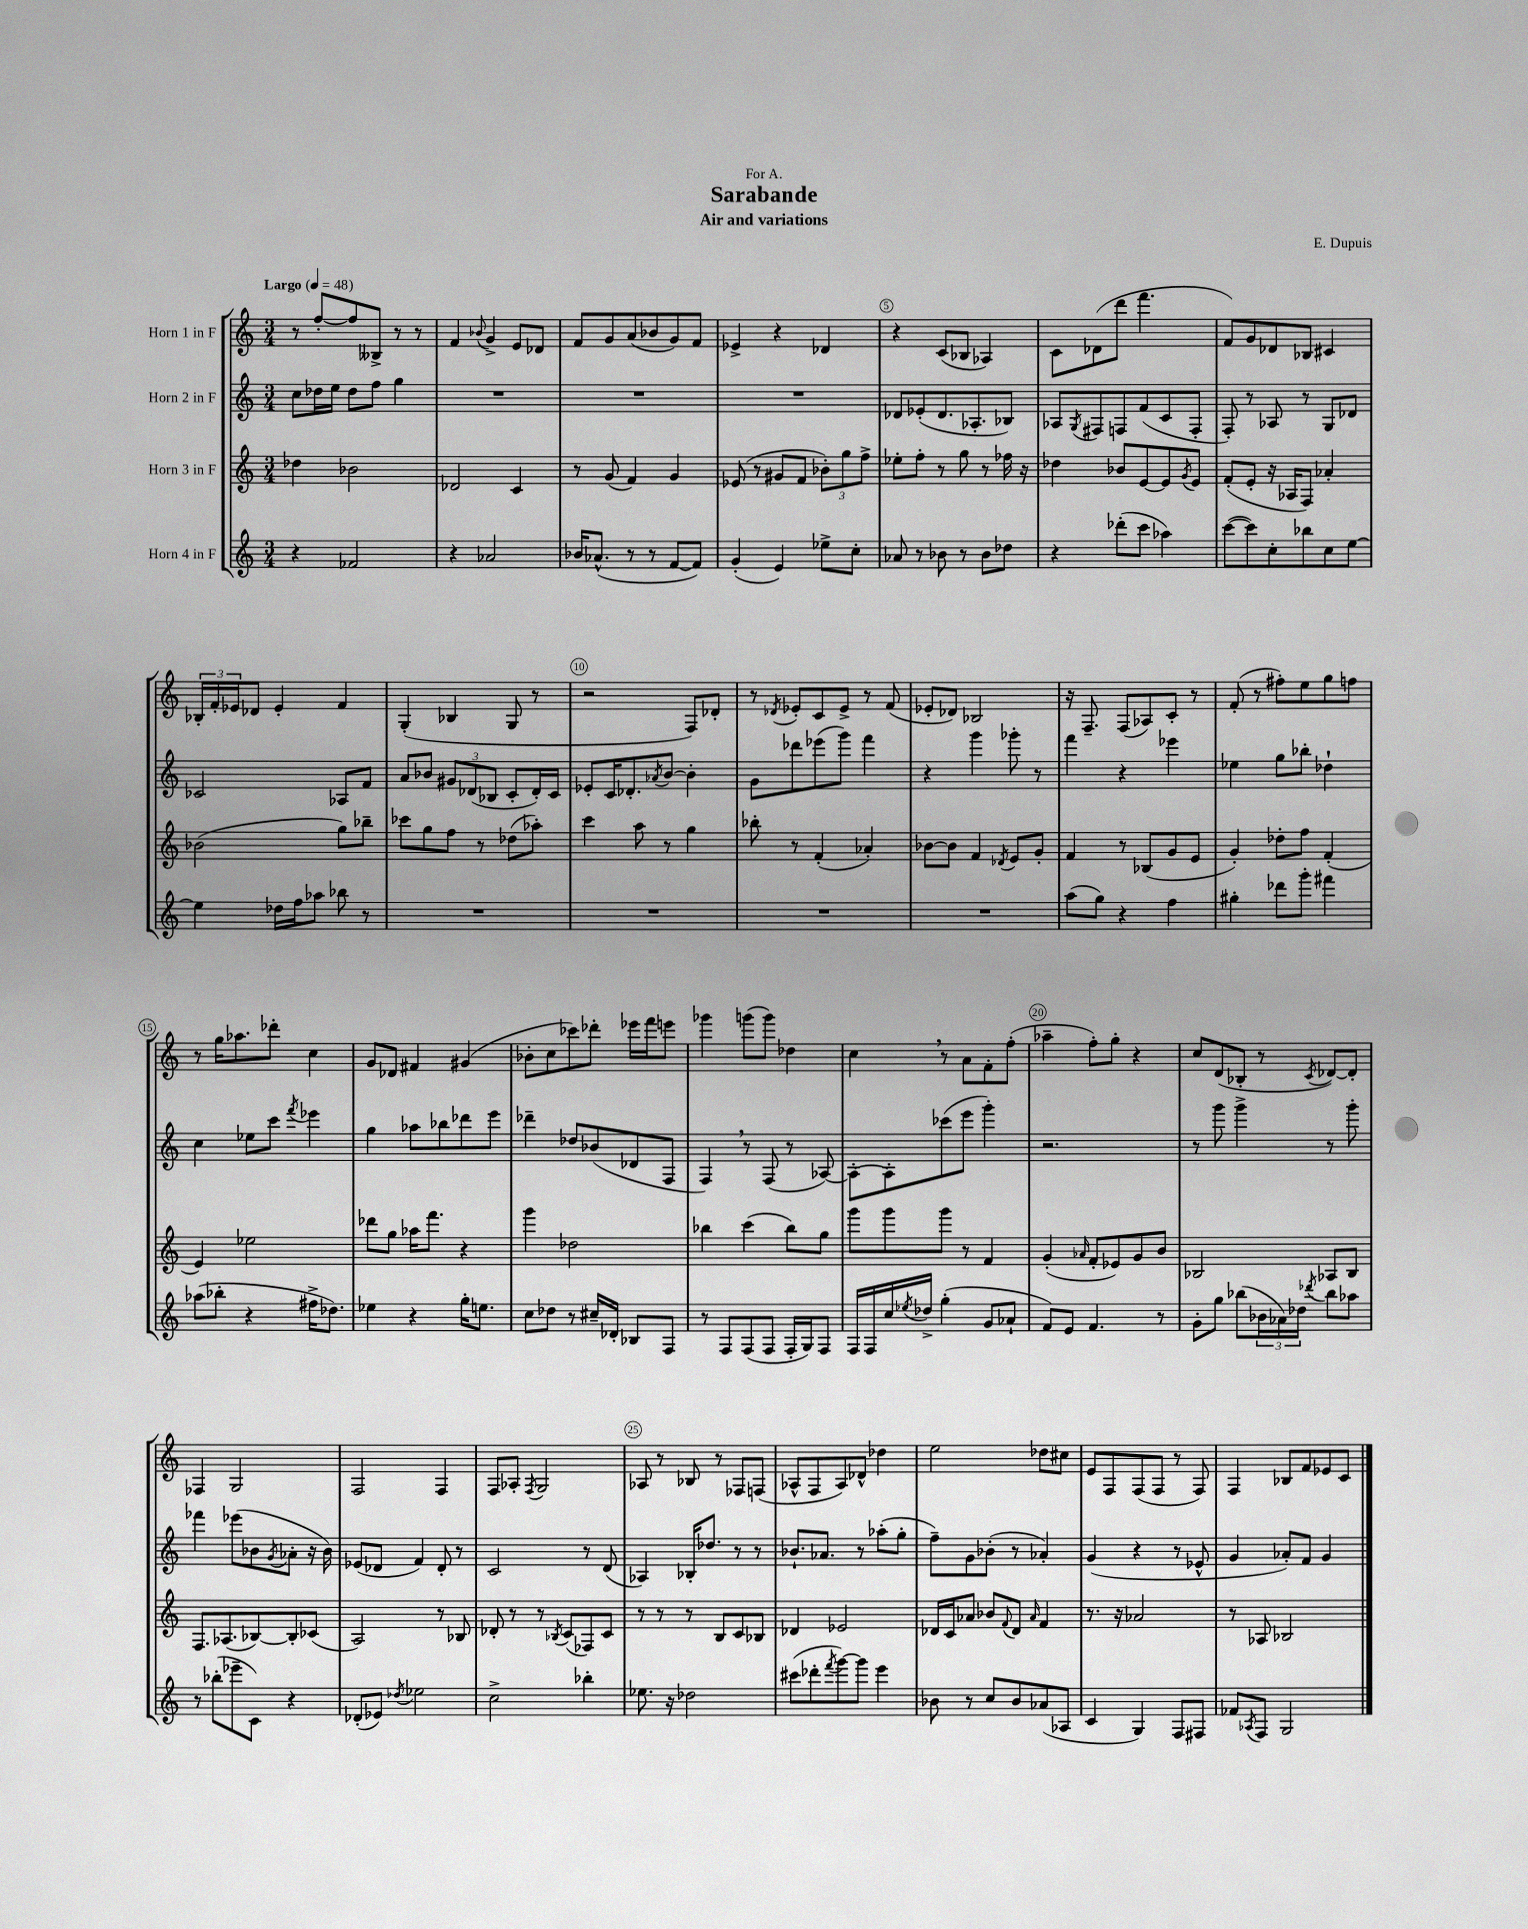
\header { title = "Sarabande" composer = "E. Dupuis" subtitle = "Air and variations" dedication = "For A." }
<<
\new StaffGroup <<
\new Staff = "s0" \with { instrumentName = "Horn 1 in F" } {
    \clef treble \key c \major \numericTimeSignature \time 3/4 \tempo "Largo" 4 = 48
    r8 f''8~-. f''8 beses8-> r8 r8 |
    f'4 \appoggiatura { bes'8 } g'4-> e'8 des'8 |
    f'8 g'8 a'8( bes'8 g'8) f'8 |
    ees'4-> r4 des'4 |
    r4 c'8( bes8 aes4) |
    c'8 des'8( d'''8 f'''4. |
    f'8) g'8 des'8 bes8 cis'4 |
    \tuplet 3/2 { bes16-. f'16-. ees'16 } des'8 ees'4-. f'4 |
    g4-.( bes4 g8 r8 |
    r2 f8) des'8-. |
    r8 \acciaccatura { des'8 } ees'8-. c'8 ees'8-> r8 f'8( |
    ees'8-. des'8) bes2 |
    r16 f8.-- f8( aes8) c'8-. r8 |
    f'8-.( r8 fis''8-.) e''8 g''8 f''8 |
    r8 g''16 aes''8. des'''8-. c''4 |
    g'8 des'8 fis'4 gis'4( |
    bes'8-. c''8 ces'''8) des'''8-. ees'''16 f'''16 e'''8 |
    ges'''4 g'''8( g'''8) des''4 |
    c''4 \breathe r8 a'8 f'8-. f''8-.( |
    aes''4-- f''8-.) g''8-. r4 |
    c''8 d'8( bes8-. r8 \acciaccatura { c'8 } des'8~) des'8-. |
    fes4 g2 |
    f2 f4 |
    f8 aes8-. \acciaccatura { f8 } g2 |
    aes8 r8 bes8 r8 fes8 f8( |
    aes8-^ f8 aes8) des'8-^ des''4 |
    e''2 des''8 cis''8 |
    e'8 f8 f8( f8 r8 f8) |
    f4 bes8 f'8 ees'8 c'8 \bar "|." |
}
\new Staff = "s1" \with { instrumentName = "Horn 2 in F" } {
    \clef treble \key c \major \numericTimeSignature \time 3/4
    c''8 des''16 e''16 des''8 f''8 g''4 |
    R2. |
    R2. |
    R2. |
    des'8 ees'8-.( des'8. aes8.-. bes8) |
    aes8 \acciaccatura { g8 } fis8 f8 f'8( c'8 f8-. |
    f8-.) r8 aes8 r8 g8 des'8 |
    ces'2 aes8 f'8 |
    a'8 bes'8 \tuplet 3/2 { gis'8 des'8( bes8 } c'8-. des'16-.) c'16 |
    ees'8-. c'16 des'8.-. \acciaccatura { aes'8 } b'8~ b'4-. |
    g'8 des'''8 ees'''8( g'''8) f'''4 |
    r4 g'''4 ges'''8-. r8 |
    f'''4 r4 ees'''4 |
    ees''4 g''8 bes''8-. des''4-! |
    c''4 ees''8 c'''8 \acciaccatura { f'''8 } ees'''4 |
    g''4 aes''8 bes''8 des'''8 e'''8 |
    des'''4-- des''8 bes'8( des'8 f8 |
    f4) \breathe r8 f8( r8 aes8~) |
    aes8~-. aes8-. ces'''8( e'''8 g'''4-.) |
    r2. |
    r8 g'''8 g'''4-> r8 g'''8-. |
    fes'''4 ees'''8( bes'8 \acciaccatura { g'8 } aes'8-. r16 bes'16) |
    ees'8( des'8 f'4) des'8-. r8 |
    c'2 r8 d'8( |
    aes4) bes16-. des''8. r8 r8 |
    bes'8.-! aes'8. r8 aes''8-.( g''8-. |
    f''8--) g'8 bes'8-.( r8 aes'4-.) |
    g'4( r4 r8 ees'8-^ |
    g'4 aes'8-.) f'8 g'4 \bar "|." |
}
\new Staff = "s2" \with { instrumentName = "Horn 3 in F" } {
    \clef treble \key c \major \numericTimeSignature \time 3/4
    des''4 bes'2 |
    des'2 c'4 |
    r8 g'8( f'4) g'4 |
    ees'8( r8 gis'8 f'8 \tuplet 3/2 { bes'8-.) g''8 f''8-> } |
    ees''8-. f''8-. r8 g''8 r8 fes''16 r16 |
    des''4 bes'8 e'8~ e'8 \acciaccatura { g'8 } e'8 |
    f'8-.( e'8-. r16 aes16 f8) aes'4-. |
    bes'2( g''8) bes''8-- |
    ces'''8 g''8 f''8 r8 des''8( aes''8-.) |
    c'''4 a''8 r8 g''4 |
    bes''8-. r8 f'4-.( aes'4-.) |
    bes'8~ bes'8 f'4 \acciaccatura { des'8 } e'8 g'8-. |
    f'4 r8 bes8( g'8 e'8 |
    g'4-.) des''8-. f''8 f'4-.( |
    e'4) ees''2 |
    des'''8 g''8 aes''16 f'''8. r4 |
    g'''4 des''2 |
    bes''4 c'''4( bes''8) g''8 |
    g'''8 g'''8 g'''8 r8 f'4 |
    g'4-.( \grace { aes'16 } f'8-. ees'8) g'8 b'8 |
    bes2 aes8 bes8 |
    f8. aes8.( bes8~) bes8-. ces'8( |
    a2) r8 bes8 |
    des'8-. r8 r8 \acciaccatura { bes8 } c'8( fes8) c'8 |
    r8 r8 r8 b8 c'8 bes8 |
    des'4 ees'2 |
    des'16 c'16 aes'8 bes'8 \appoggiatura { f'8 } des'8 \grace { aes'16 } f'4 |
    r8. r16 aes'2 |
    r8 aes8 bes2 \bar "|." |
}
\new Staff = "s3" \with { instrumentName = "Horn 4 in F" } {
    \clef treble \key c \major \numericTimeSignature \time 3/4
    r4 fes'2 |
    r4 aes'2 |
    bes'16 aes'8.-^( r8 r8 f'8~ f'8) |
    g'4-.( e'4) ees''8-> c''8-. |
    aes'8 r8 bes'8 r8 bes'8 des''8 |
    r4 des'''8-.( c'''8 aes''4) |
    c'''8~( c'''8) c''8-. bes''8 c''8 e''8~ |
    e''4 des''16 f''16 aes''8 bes''8 r8 |
    R2. |
    R2. |
    R2. |
    R2. |
    a''8( g''8) r4 f''4 |
    gis''4-. des'''8 g'''8-. fis'''4 |
    aes''8( bes''8-. r4 fis''16-> des''8.) |
    ees''4 r4 g''16-. e''8. |
    c''8 des''8 r8 cis''16-- des'16-. bes8 f8 |
    r8 f8 f8( f8 f16-. g16) f8 |
    f16 f16 c''16 \acciaccatura { ees''8 } des''16-> g''4-.( g'8 aes'8-! |
    f'8) e'8 f'4. r8 |
    g'8-. g''8 bes''8( \tuplet 3/2 { bes'16 aes'16) des''16 } \acciaccatura { des'''8 } bes''8 aes''8 |
    r8 bes''8-.( ees'''8-- c'8) r4 |
    des'8-.( ees'8) \acciaccatura { des''8 } ees''2 |
    c''2-> bes''4-. |
    ees''8. r16 des''2 |
    cis'''8( des'''8-. \acciaccatura { f'''8 } g'''8~) g'''8 e'''4 |
    bes'8 r8 c''8 bes'8 aes'8( aes8 |
    c'4 g4) f8 fis8 |
    fes'8 \acciaccatura { aes8 } f8 g2 \bar "|." |
}
>>
>>
\layout { \context { \Score \override BarNumber.break-visibility = ##(#f #t #t) barNumberVisibility = #(every-nth-bar-number-visible 5) \override BarNumber.stencil = #(make-stencil-circler 0.1 0.3 ly:text-interface::print) } }
